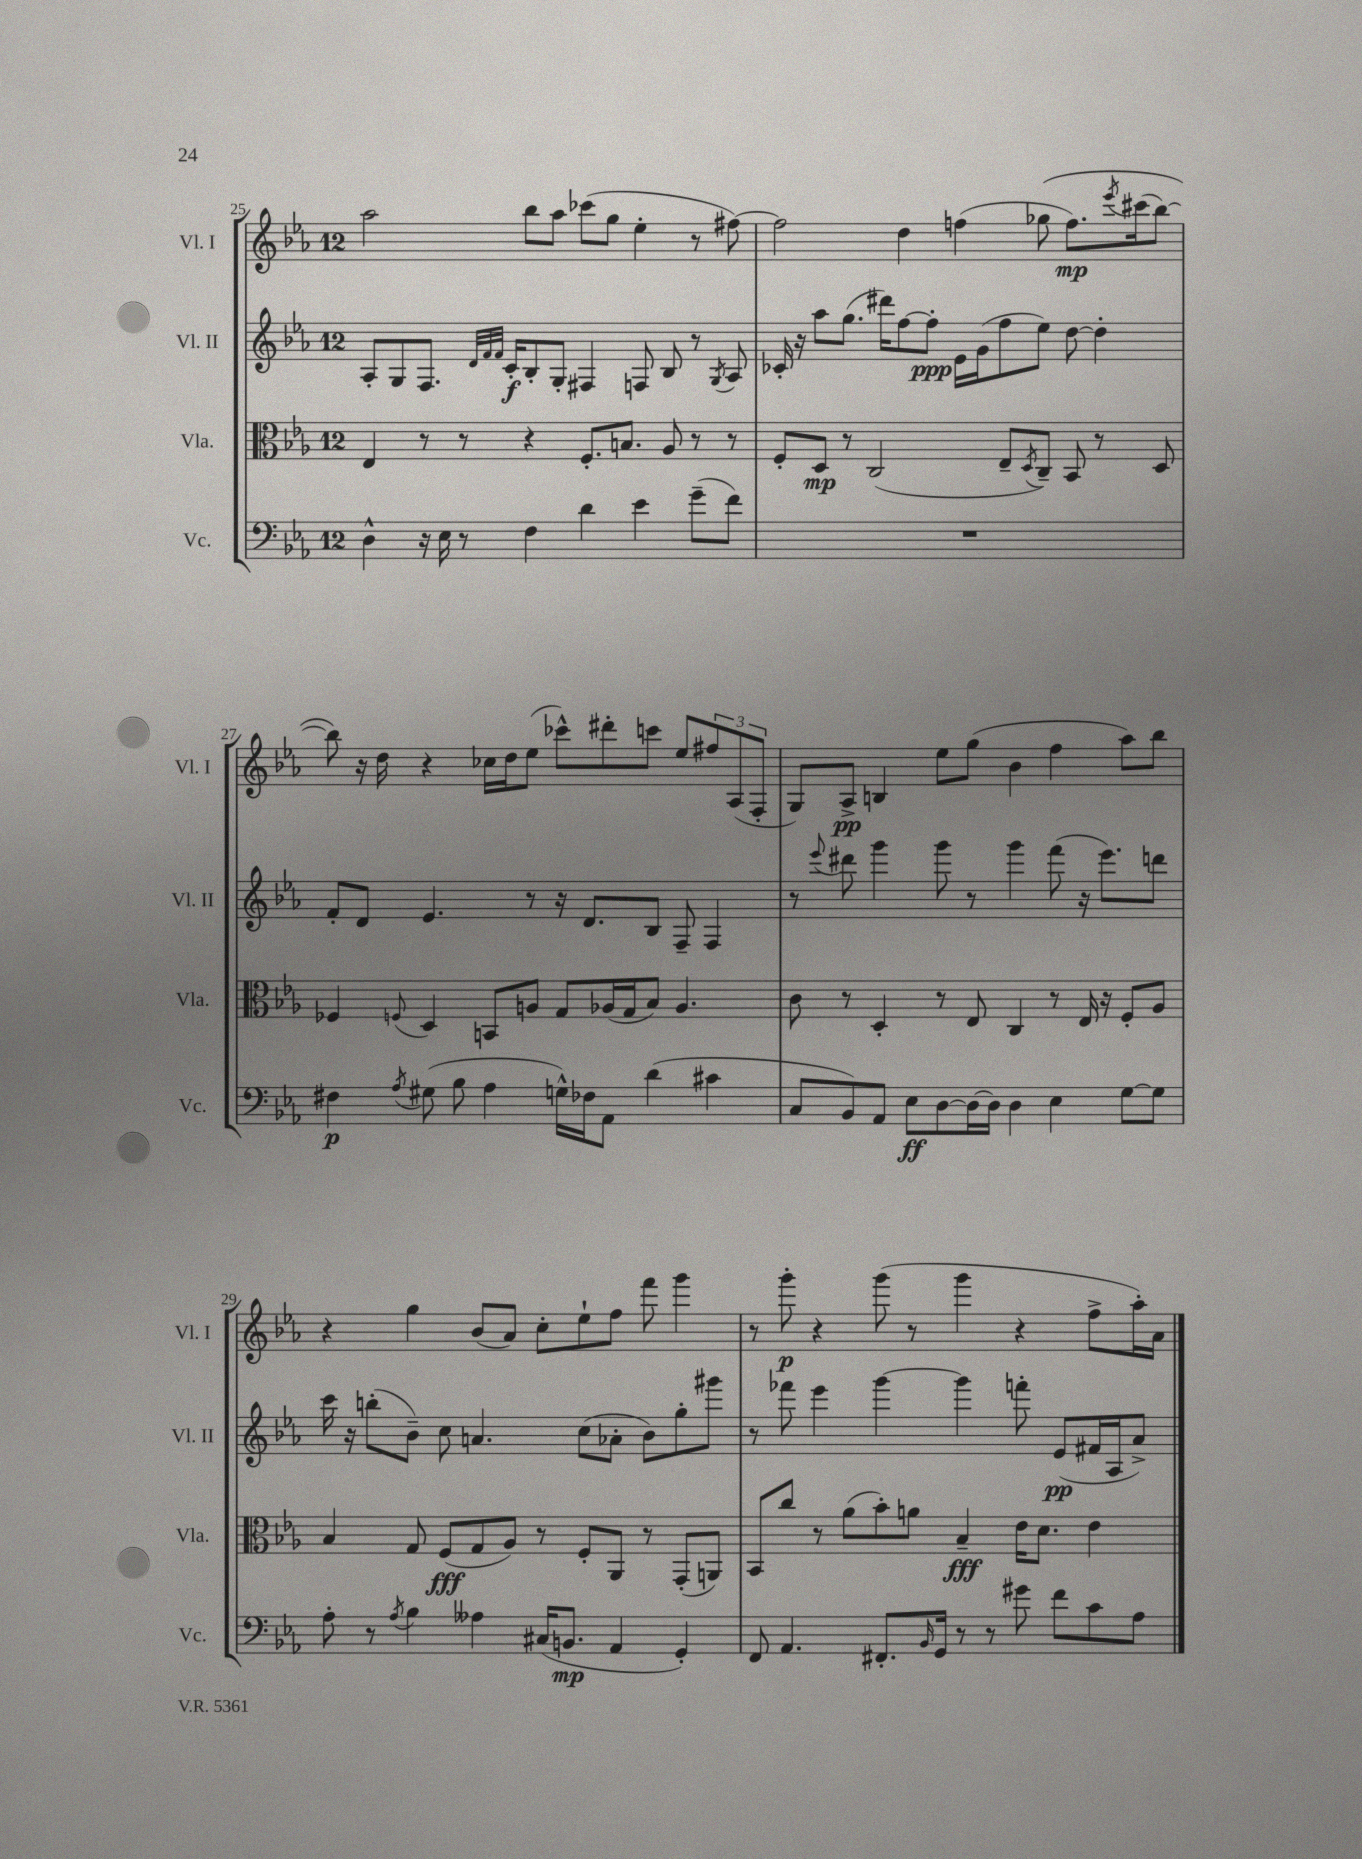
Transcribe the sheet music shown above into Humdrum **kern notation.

**kern	**dynam	**kern	**dynam	**kern	**dynam	**kern	**dynam
*part4	*part4	*part3	*part3	*part2	*part2	*part1	*part1
*staff4	*staff4	*staff3	*staff3	*staff2	*staff2	*staff1	*staff1
*I"Vc.	*	*I"Vla.	*	*I"Vl. II	*	*I"Vl. I	*
*I'Vc.	*	*I'Vla.	*	*I'Vl. II	*	*I'Vl. I	*
*clefF4	*	*clefC3	*	*clefG2	*	*clefG2	*
*k[b-e-a-]	*	*k[b-e-a-]	*	*k[b-e-a-]	*	*k[b-e-a-]	*
*M12/8	*	*M12/8	*	*M12/8	*	*M12/8	*
=25	=25	=25	=25	=25	=25	=25	=25
4D^^\	.	4E-/	.	8A-'/L	.	2aa-\	.
.	.	.	.	8G/	.	.	.
16r	.	8r	.	8.F/J	.	.	.
16E-\	.	.	.	.	.	.	.
8r	.	8r	.	.	.	.	.
.	.	.	.	32qqd/LLL	.	.	.
.	.	.	.	32qqf/	.	.	.
.	.	.	.	32qqf/JJJ	.	.	.
.	.	.	.	16c'/KL	f	.	.
4F\	.	4r	.	8B-'/	.	8bb-\L	.
.	.	.	.	8G'/J	.	8aa-\J	.
4d\	.	8.F'/L	.	4F#X/	.	(8ccc-X\L	.
.	.	.	.	.	.	8gg\J	.
.	.	8.Bn/J	.	.	.	.	.
4e-\	.	.	.	8Fn/	.	4ee-'\	.
.	.	8A-/	.	8B-/	.	.	.
(8g~\L	.	8r	.	8r	.	8r	.
.	.	.	.	8qG/	.	.	.
8f\J)	.	8r	.	8A-/	.	[8ff#X\)	.
=26	=26	=26	=26	=26	=26	=26	=26
1.r	.	8F'/L	.	16c-X'/	.	2ff#\]	.
.	.	.	.	16r	.	.	.
.	.	8D/J	mp	8aa-\L	.	.	.
.	.	8r	.	(8.gg\J	.	.	.
.	.	(2C/	.	.	.	.	.
.	.	.	.	16ddd#X\KL)	.	.	.
.	.	.	.	[8ff\	.	4dd\	.
.	.	.	.	8ff'\J]	ppp	.	.
.	.	.	.	16e-\LL	.	(4ffn\	.
.	.	.	.	(16g\J	.	.	.
.	.	8E-~/L	.	8ff\	.	.	.
.	.	8qD/	.	.	.	.	.
.	.	8C~/J)	.	8ee-\J)	.	(8gg-X\	.
.	.	8BB-/	.	[8dd\	.	8.ff\L)	mp
.	.	8r	.	4dd'\]	.	.	.
.	.	.	.	.	.	8qeee-/	.
.	.	.	.	.	.	(16ccc#X\k	.
.	.	8D/	.	.	.	[8bb-\J)	.
!!LO:LB:g=z
=27	=27	=27	=27	=27	=27	=27	=27
4F#X\	p	4F-X/	.	8f'/L	.	8bb-\])	.
.	.	.	.	8d/J	.	16r	.
.	.	.	.	.	.	16dd\	.
8qA-/	.	8qqFn/	.	.	.	.	.
(8G#X\	.	4D/	.	4.e-/	.	4r	.
8B-\	.	.	.	.	.	.	.
4A-\	.	8BBn/L	.	.	.	16cc-X\LL	.
.	.	.	.	.	.	16dd\J	.
.	.	8An/J	.	8r	.	(8ee-\J	.
16Gn^^\LL)	.	8G/L	.	16r	.	8ccc-X^^\L)	.
16F-X\J	.	.	.	8.d/L	.	.	.
8AA-\J	.	(16A-X/L	.	.	.	8ddd#X'\	.
.	.	16G/J	.	.	.	.	.
(4d\	.	8B-/J)	.	8B-/J	.	8cccn\J	.
.	.	4.A-/	.	8F~/	.	8ee-/L	.
4c#X\	.	.	.	4F/	.	12ff#X/	.
.	.	.	.	.	.	(12A-/	.
.	.	.	.	.	.	12F'/J	.
=28	=28	=28	=28	=28	=28	=28	=28
8C/L	.	8c\	.	8r	.	8G/L)	.
.	.	.	.	8qqeee-/	.	.	.
8BB-/)	.	8r	.	8ddd#X\	.	8A-^/J	pp
8AA-/J	.	4D'/	.	4ggg\	.	4Bn/	.
8E-\L	ff	.	.	.	.	.	.
[8D\	.	8r	.	8ggg\	.	8ee-\L	.
16D\L_	.	8E-/	.	8r	.	(8gg\J	.
16D\JJ]	.	.	.	.	.	.	.
4D\	.	4C/	.	4ggg\	.	4b-\	.
4E-\	.	8r	.	(8fff\	.	4ff\	.
.	.	16E-/	.	16r	.	.	.
.	.	16r	.	8.eee-\L)	.	.	.
[8G\L	.	8F'/L	.	.	.	8aa-\L)	.
8G\J]	.	8A-/J	.	8dddn\J	.	8bb-\J	.
!!LO:LB:g=z
=29	=29	=29	=29	=29	=29	=29	=29
8A-'\	.	4B-/	.	16ccc\	.	4r	.
.	.	.	.	16r	.	.	.
8r	.	.	.	(8bbn'\L	.	.	.
8qA-/	.	.	.	.	.	.	.
4B-\	.	8G/	.	8b-~\J)	.	4gg\	.
.	.	(8F/L	fff	8cc\	.	.	.
4A--X\	.	8G/	.	4.an/	.	(8b-/L	.
.	.	8A-/J)	.	.	.	8a-/J)	.
(16C#X/KL	.	8r	.	.	.	8cc'\L	.
8.BBn/J	mp	.	.	.	.	.	.
.	.	8F'/L	.	(8cc\L	.	8ee-`\	.
4AA-/	.	8AA-/J	.	8a-X'\J	.	8ff\J	.
.	.	8r	.	8b-\L)	.	8fff\	.
4GG'/)	.	(8GG'/L	.	8gg'\	.	4ggg\	.
.	.	8AAn/J)	.	8ggg#X\J	.	.	.
=30	=30	=30	=30	=30	=30	=30	=30
8FF/	.	8BB-/L	.	8r	.	8r	.
4.AA-/	.	8cc/J	.	8fff-X\	.	8ggg'\	p
.	.	8r	.	4eee-\	.	4r	.
.	.	(8a-\L	.	.	.	.	.
8.FF#X'/L	.	8b-'\)	.	[4ggg\	.	(8ggg\	.
.	.	8an\J	.	.	.	8r	.
16qqBB-/	.	.	.	.	.	.	.
16GG/Jk	.	.	.	.	.	.	.
8r	.	4B-~/	fff	4ggg\]	.	4ggg\	.
8r	.	.	.	.	.	.	.
8g#X\	.	16e-\KL	.	8fffn'\	.	4r	.
.	.	8.d\J	.	.	.	.	.
8f\L	.	.	.	(8e-/L	pp	.	.
8c\	.	4e-\	.	16f#X/L	.	8ff^\L	.
.	.	.	.	16A-/J	.	.	.
8A-\J	.	.	.	8a-^/J)	.	16aa-'\L)	.
.	.	.	.	.	.	16a-\JJ	.
==	==	==	==	==	==	==	==
*-	*-	*-	*-	*-	*-	*-	*-
